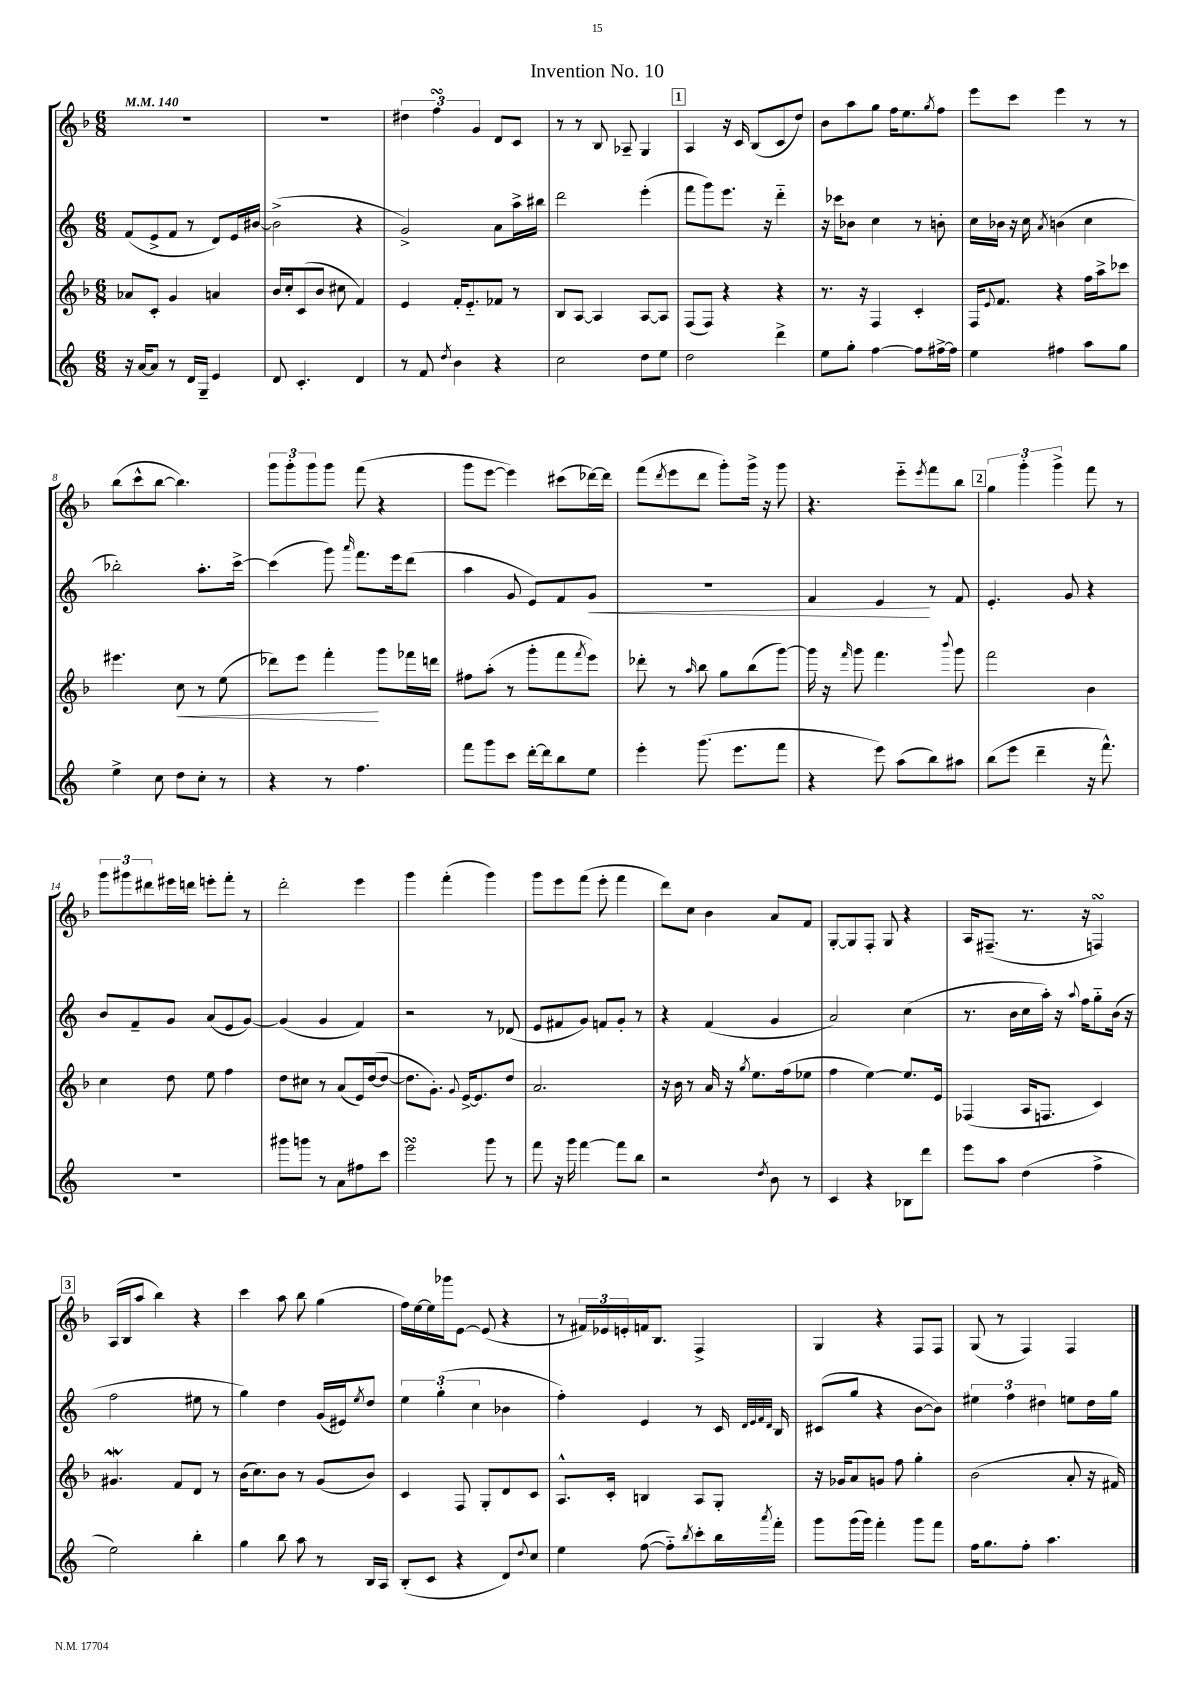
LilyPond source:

\header { title = "Invention No. 10" }
<<
\new StaffGroup <<
\new Staff = "s0" {
    \clef treble \key f \major \numericTimeSignature \time 6/8 \tempo 4 = 140
    R2. |
    R2. |
    \tuplet 3/2 { dis''4 f''4\turn g'4 } d'8 c'8 |
    r8 r8 bes8 aes8-- g4 |
    \mark \markup { \box "1" } a4 r16 c'16 bes8( c'8 d''8) |
    bes'8 a''8 g''8 f''16 e''8. \acciaccatura { g''8 } f''8 |
    e'''8 c'''8 e'''4 r8 r8 |
    bes''8( c'''8-^ bes''8~ bes''4.) |
    \tuplet 3/2 { g'''8 g'''8-. g'''8 } g'''8 f'''8( r4 |
    g'''8 e'''8~ e'''4) cis'''8( des'''16~) des'''16 |
    f'''8( \acciaccatura { d'''8 } e'''8 d'''8 g'''8-.) g'''16-> r16 g'''8 |
    r4. e'''8-_ \acciaccatura { e'''8 } f'''8 bes''8 |
    \mark \markup { \box "2" } \tuplet 3/2 { g''4 g'''4-. g'''4-> } f'''8 r8 |
    \tuplet 3/2 { g'''8 gis'''8 dis'''8 } eis'''16 d'''16 e'''8-. f'''8-. r8 |
    d'''2-. e'''4 |
    g'''4 f'''4-.( g'''4) |
    g'''8 e'''8 f'''8( e'''8-. f'''4 |
    d'''8) c''8 bes'4 a'8 f'8 |
    g8~-. g8 f8-. g8 r4 |
    a16 fis8.--( r8. r16 f4\turn) |
    \mark \markup { \box "3" } a16( bes16 a''8 bes''4) r4 |
    c'''4 a''8 bes''8 g''4( |
    f''16) e''16~ e''16 ges'''16 e'8~ e'8( r4 |
    r8 \tuplet 3/2 { fis'16) ees'16 e'16-. } f'16 bes8. f4-> |
    g4 r4 f8 f8 |
    g8( r8 f4) f4 \bar "|." |
}
\new Staff = "s1" {
    \clef treble \key c \major \numericTimeSignature \time 6/8
    f'8( e'8-> f'8 r8 d'8) e'16 bis'16~ |
    bis'2->( r4 |
    g'2->) a'8 a''16-> bis''16 |
    d'''2 e'''4-.( |
    \mark \markup { \box "1" } f'''8 g'''8) e'''8. r16 d'''4-_ |
    r16 ces'''16 bes'8 c''4 r8 b'8-. |
    c''16 bes'16 r16 c''16 \acciaccatura { a'8 } b'4( c''4 |
    bes''2-.) a''8.-. c'''16~-> |
    c'''4( g'''8) \grace { a'''16 } f'''8. e'''16 d'''8( |
    a''4 g'8 e'8) f'8 g'8\< |
    R2. |
    f'4 e'4\! r8 f'8 |
    \mark \markup { \box "2" } e'4.-. g'8 r4 |
    b'8 f'8-- g'8 a'8( e'8 g'8~) |
    g'4( g'4 f'4) |
    r2 r8 des'8( |
    e'8 fis'8 g'8) f'8 g'8-. r8 |
    r4 f'4( g'4 |
    a'2) c''4( |
    r8. b'16 c''16 a''16-.) r16 \appoggiatura { a''8 } f''16 g''8-_ b'16( r16 |
    \mark \markup { \box "3" } f''2 eis''8 r8 |
    g''4) d''4 g'16( eis'16) \acciaccatura { e''8 } d''8 |
    \tuplet 3/2 { e''4 g''4-.( c''4 } bes'4 |
    f''4-.) e'4 r8 c'16 \grace { d'32 e'32 f'32 d'32 } b16 |
    cis'8( g''8 r4 b'8~ b'8) |
    \tuplet 3/2 { eis''4 f''4 dis''4 } e''8 dis''16 g''16 \bar "|." |
}
\new Staff = "s2" {
    \clef treble \key f \major \numericTimeSignature \time 6/8
    aes'8 c'8-. g'4 a'4 |
    bes'16 c''16-. c'8( bes'8 cis''8 f'4) |
    e'4 f'16-. e'8.-_ fes'8 r8 |
    bes8 a8~ a4 a8~ a8 |
    \mark \markup { \box "1" } f8( f8) r4 r4 |
    r8. r16 f4 c'4-. |
    f16 \appoggiatura { e'8 } f'8. r4 f''16 a''16-> ces'''8 |
    eis'''4. c''8\< r8 e''8( |
    des'''8) e'''8 f'''4-.\! g'''8 fes'''16 d'''16 |
    fis''8 a''8-.( r8 g'''8-. f'''8 \acciaccatura { f'''8 } e'''8) |
    des'''8-. r8 \grace { a''16 } bes''8 g''8 bes''8( g'''8~) |
    g'''16 r16 \grace { f'''16 } g'''8 f'''4. \appoggiatura { bes'''8 } g'''8 |
    \mark \markup { \box "2" } f'''2 bes'4 |
    c''4 d''8 e''8 f''4 |
    d''8 cis''8 r8 a'8( e'16) d''16~( d''8~ |
    d''8. g'8.-.) \appoggiatura { g'8 } e'16~-> e'8. d''8 |
    a'2. |
    r16 bes'16 r8 a'16 r16 \acciaccatura { g''8 } e''8. f''16( ees''8 |
    f''4 e''4~) e''8. e'16 |
    fes4( a16 f8. c'4) |
    \mark \markup { \box "3" } gis'4.\mordent f'8 d'8 r8 |
    bes'16( c''8.) bes'8 r8 g'8( bes'8) |
    c'4 f8 g8-. d'8 c'8 |
    a8.-^ c'16-. b4 a8 g8-. |
    r16 ges'16 a'8 g'8 f''8 g''4-. |
    bes'2( a'8-. r16 fis'16) \bar "|." |
}
\new Staff = "s3" {
    \clef treble \key c \major \numericTimeSignature \time 6/8
    r16 a'16~ a'8 r8 d'16 g16-- e'4 |
    d'8 c'4.-. d'4 |
    r8 f'8 \acciaccatura { d''8 } b'4 r4 |
    c''2 d''8 e''8 |
    \mark \markup { \box "1" } d''2 d'''4-> |
    e''8 g''8-. f''4~ f''8 fis''16~-> fis''16 |
    e''4 fis''4 a''8 g''8 |
    e''4-> c''8 d''8 c''8-. r8 |
    r4 r8 f''4. |
    f'''8 g'''8 c'''8 d'''16~-. d'''16 b''8 e''8 |
    e'''4-. g'''8.( e'''8. f'''8 |
    r4 e'''8) a''8( b''8) ais''8 |
    \mark \markup { \box "2" } b''8( e'''8 d'''4-- r16 f'''8.-^) |
    R2. |
    gis'''8 g'''8 r8 a'8 fis''8 c'''8 |
    e'''2\turn g'''8 r8 |
    f'''8 r16 g'''16 f'''4~ f'''8 b''8 |
    r2 \acciaccatura { d''8 } b'8 r8 |
    c'4 r4 bes8 d'''8 |
    e'''8 a''8 d''4( f''4-> |
    \mark \markup { \box "3" } e''2) b''4-. |
    g''4 b''8 a''8 r8 b16 a16 |
    b8-.( c'8 r4 d'8) \appoggiatura { d''8 } c''8 |
    e''4 f''8~( f''8-_) \acciaccatura { b''8 } c'''8-. b''16 \acciaccatura { a'''8 } f'''16-. |
    g'''8 g'''16( g'''16) f'''4-. g'''8 f'''8 |
    f''16 g''8. f''8-. a''4. \bar "|." |
}
>>
>>
